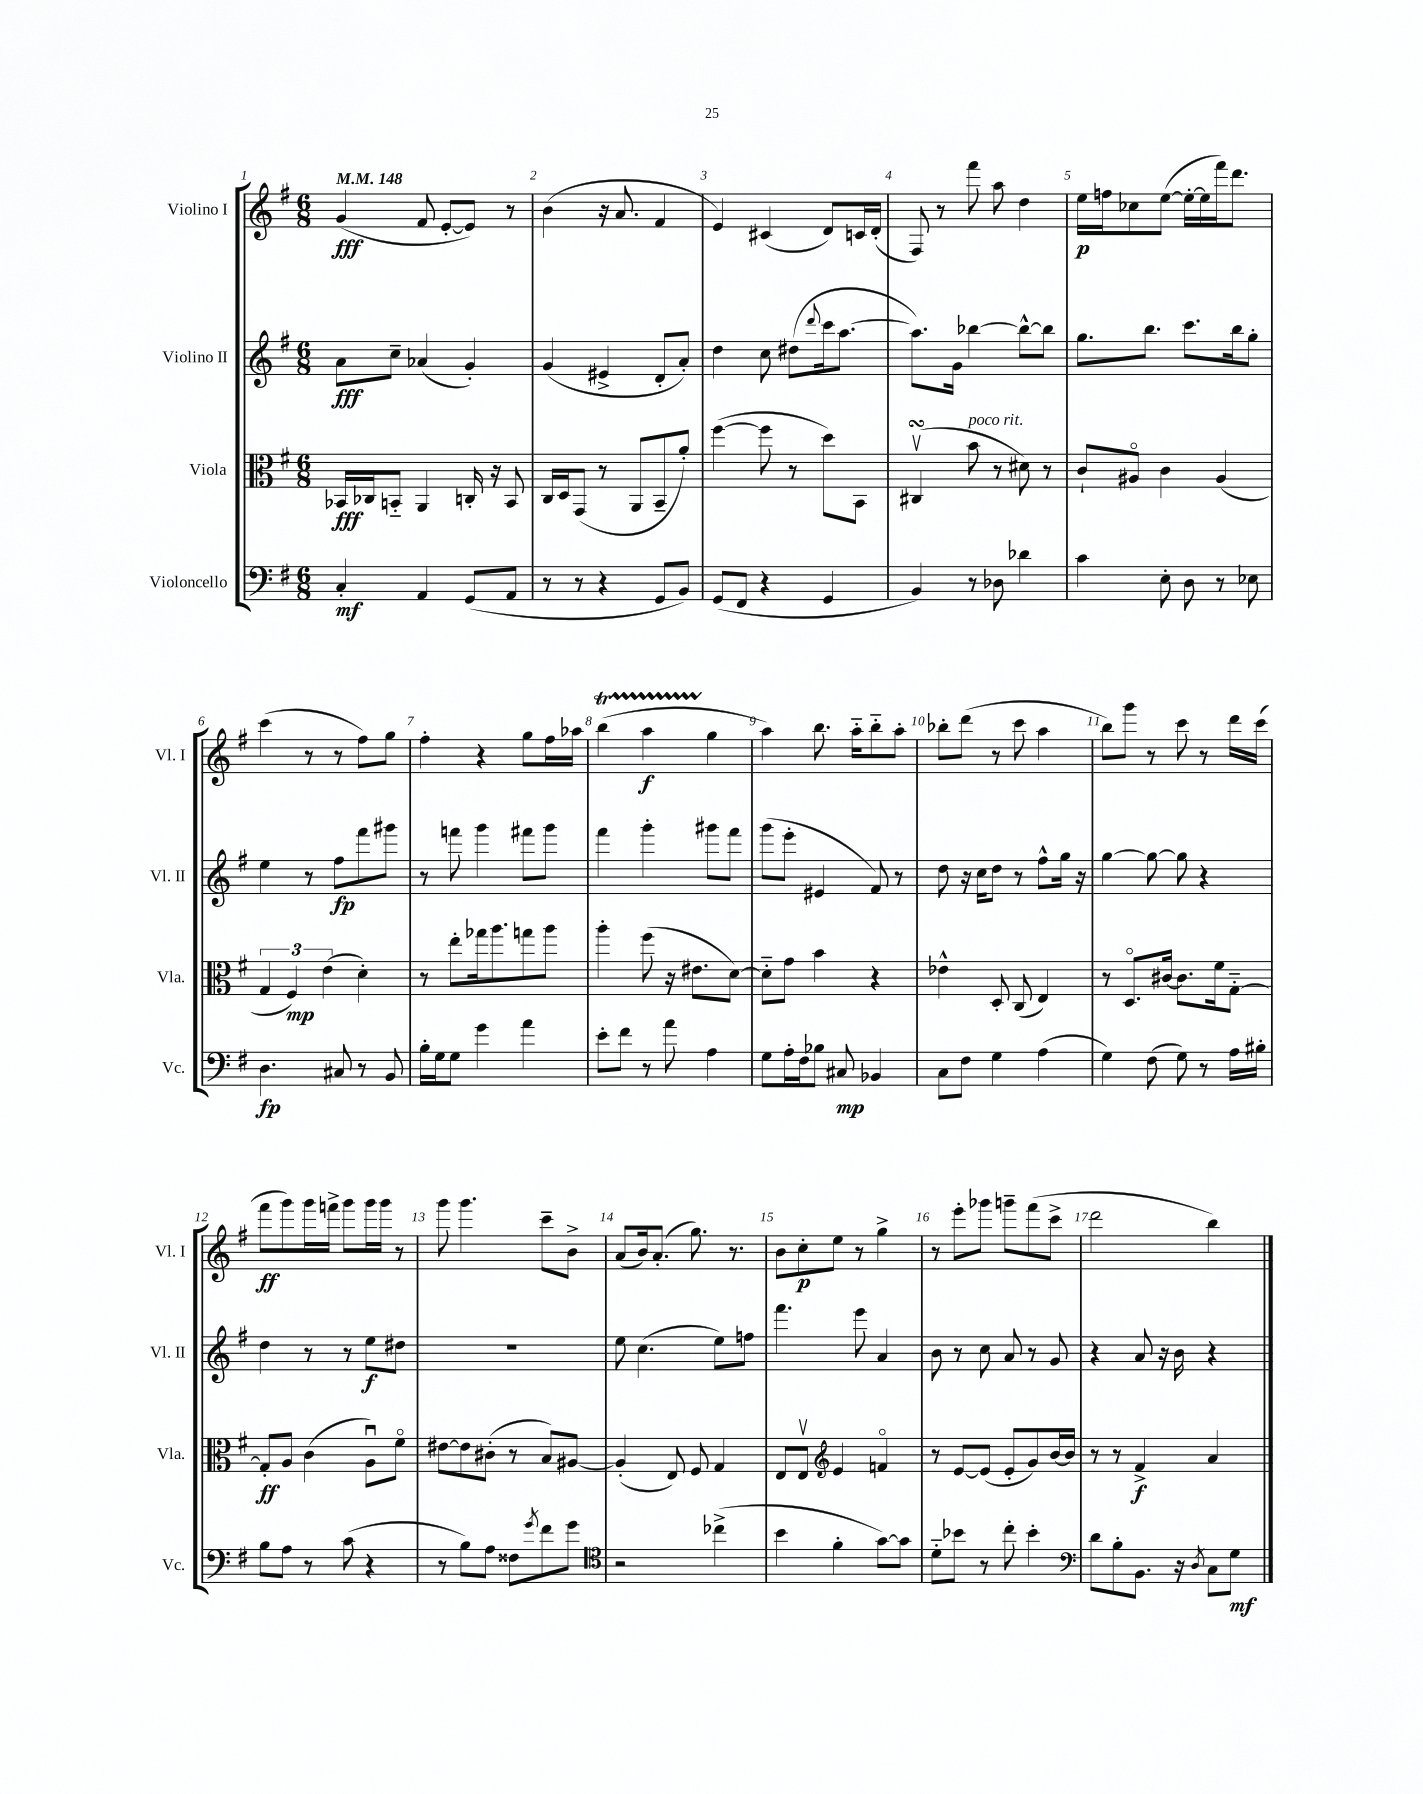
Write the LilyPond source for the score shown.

<<
\new StaffGroup <<
\new Staff = "s0" \with { instrumentName = "Violino I" shortInstrumentName = "Vl. I" } {
    \clef treble \key g \major \numericTimeSignature \time 6/8 \tempo 4 = 148
    g'4\fff( fis'8 e'8~-. e'8) r8 |
    b'4( r16 a'8. fis'4 |
    e'4) cis'4( d'8) c'16 d'16-.( |
    fis8) r8 fis'''8 a''8 d''4 |
    e''16\p f''16 ces''8 e''8~( e''16~-. e''16 fis'''16) d'''8. |
    c'''4( r8 r8 fis''8) g''8 |
    fis''4-. r4 g''8 fis''16 aes''16 |
    b''4\startTrillSpan( a''4\f g''4\stopTrillSpan |
    a''4) b''8. a''16-_ b''8-_ a''8-. |
    bes''8-. d'''8( r8 c'''8 a''4 |
    b''8) g'''8 r8 c'''8 r8 d'''16 c'''16( |
    fis'''8\ff g'''8) g'''16 f'''16-> g'''8 g'''16 g'''16 r8 |
    g'''8 g'''4. c'''8-- b'8-> |
    a'8( b'16) a'8.-.( g''8.) r8. |
    b'8 c''8-.\p e''8 r8 g''4-> |
    r8 e'''8-. ges'''8 g'''8-- fis'''8( c'''8-> |
    d'''2 b''4) \bar "|." |
}
\new Staff = "s1" \with { instrumentName = "Violino II" shortInstrumentName = "Vl. II" } {
    \clef treble \key g \major \numericTimeSignature \time 6/8
    a'8\fff c''8-- aes'4( g'4-.) |
    g'4( eis'4-> d'8-. a'8-.) |
    d''4 c''8 dis''8( \appoggiatura { d'''8 } c'''16 a''8.~ |
    a''8.) g'16 bes''4~ bes''8~-^ bes''8 |
    g''8. b''8. c'''8. b''16 g''8-. |
    e''4 r8 fis''8\fp fis'''8 gis'''8 |
    r8 f'''8 g'''4 fis'''8 g'''8 |
    fis'''4 g'''4-. gis'''8 fis'''8 |
    g'''8( e'''8-. eis'4 fis'8) r8 |
    d''8 r16 c''16 d''8 r8 fis''8-^ g''16 r16 |
    g''4~ g''8~ g''8 r4 |
    d''4 r8 r8 e''8\f dis''8 |
    R2. |
    e''8 c''4.( e''8) f''8 |
    fis'''4. e'''8 a'4 |
    b'8 r8 c''8 a'8 r8 g'8 |
    r4 a'8 r16 b'16 r4 \bar "|." |
}
\new Staff = "s2" \with { instrumentName = "Viola" shortInstrumentName = "Vla." } {
    \clef alto \key g \major \numericTimeSignature \time 6/8
    bes,16\fff ces16 b,8-_ a,4 c16-. r16 b,8 |
    c16 d16 g,8( r8 a,8 b,8-- a'8-.) |
    fis''4~( fis''8 r8 d''8) b,8 |
    cis4\upbow\turn( b'8^\markup { \italic "poco rit." } r8 dis'8) r8 |
    c'8-! ais8\flageolet c'4 ais4( |
    \tuplet 3/2 { g4 fis4\mp) e'4( } d'4-.) |
    r8 e''8-. ges''16 a''8. g''8 a''8 |
    a''4-. fis''8( r16 eis'8. d'8~) |
    d'8-_ g'8 b'4 r4 |
    ees'4-^ d8-. c8( e4) |
    r8 d8.\flageolet cis'16~ cis'8. fis'16 g8~-_ |
    g8-.\ff a8 c'4( a8\downbow) fis'8\flageolet |
    eis'8~ eis'8 cis'8-.( r8 b8) ais8~ |
    ais4-.( e8) fis8 g4 |
    e8 e8\upbow \clef treble e'4 f'4\flageolet |
    r8 e'8~ e'8( e'8-. g'8) b'16~ b'16 |
    r8 r8 fis'4->\f a'4 \bar "|." |
}
\new Staff = "s3" \with { instrumentName = "Violoncello" shortInstrumentName = "Vc." } {
    \clef bass \key g \major \numericTimeSignature \time 6/8
    c4-.\mf a,4 g,8( a,8 |
    r8 r8 r4 g,8 b,8) |
    g,8( fis,8 r4 g,4 |
    b,4) r8 des8 des'4 |
    c'4 e8-. d8 r8 ees8 |
    d4.\fp cis8 r8 b,8 |
    b16-. g16 g8 g'4 a'4 |
    e'8-. fis'8 r8 a'8 a4 |
    g8 a16-. fis16 bes8 cis8\mp bes,4 |
    c8 fis8 g4 a4( |
    g4) fis8( g8) r8 a16 bis16-. |
    b8 a8 r8 c'8( r4 |
    r8 b8) a8 fisis8 \acciaccatura { g'8 } fis'8 g'8 |
    \clef tenor r2 ces''4->( |
    b'4 fis'4-. g'8~) g'8 |
    d'8-_ bes'8 r8 c''8-. bes'4-. |
    \clef bass d'8 b8-. b,8. r16 \acciaccatura { d8 } c8 g8\mf \bar "|." |
}
>>
>>
\layout { \context { \Score \override BarNumber.break-visibility = ##(#f #t #t) barNumberVisibility = #all-bar-numbers-visible } }
